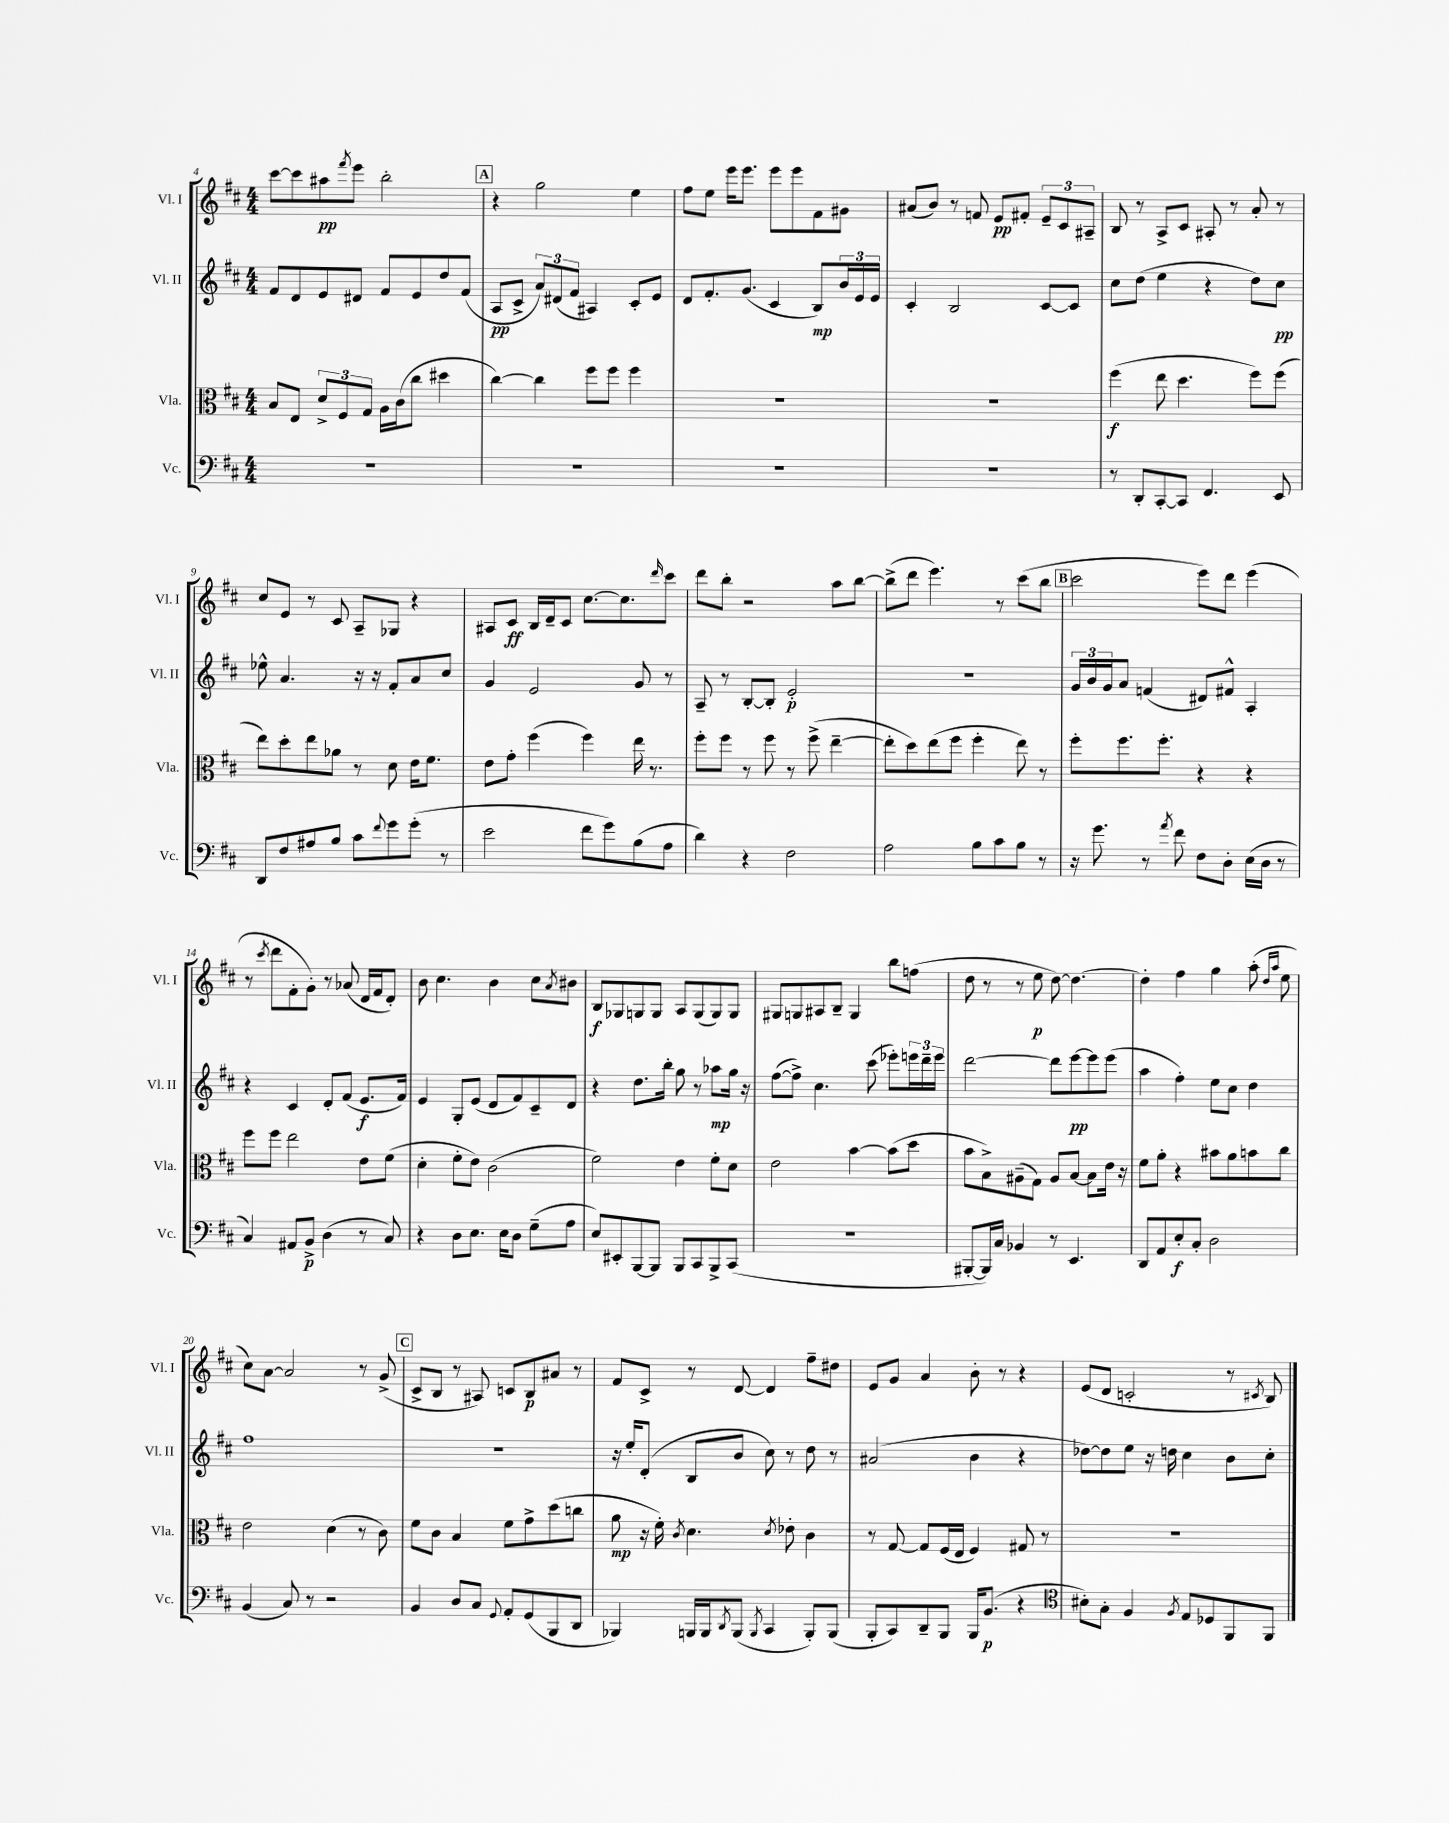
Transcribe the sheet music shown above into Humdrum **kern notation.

**kern	**kern	**kern	**kern
*staff4	*staff3	*staff2	*staff1
*clefF4	*clefC3	*clefG2	*clefG2
*k[f#c#]	*k[f#c#]	*k[f#c#]	*k[f#c#]
*M4/4	*M4/4	*M4/4	*M4/4
1r	8B	8f#	[8ccc#
.	8E	8d	8ccc#]
.	12d^	8e	8aa#
.	12F#	.	.
.	.	.	8qfff#
.	.	8d#	8eee
.	12G	.	.
.	16A	8f#	2bb'
.	(16c#	.	.
.	8cc#	8e	.
.	4dd#	8dd	.
.	.	(8f#	.
=	=	=	=
1r	[4cc#)	8A	4r
.	.	8c#^	.
.	4cc#]	12a)	2gg
.	.	(12d#	.
.	.	12f#	.
.	8ff#	4A#)	.
.	8ff#	.	.
.	4ff#	8c#'	4ee
.	.	8e	.
=	=	=	=
1r	1r	8d	8ff#
.	.	8.f#'	8ee
.	.	.	16eee
.	.	(8.g	8.eee
.	.	4c#	8eee
.	.	.	8eee
.	.	8B)	8f#
.	.	24b	8g#
.	.	24e	.
.	.	24e	.
=	=	=	=
1r	1r	4c#'	(8a#
.	.	.	8b)
.	.	2B	8r
.	.	.	8f
.	.	.	8e
.	.	.	8f#'
.	.	[8c#	12e~
.	.	.	12c#
.	.	8c#]	.
.	.	.	12A#~
=	=	=	=
8r	(4ff#	8cc#	8B
8DD'	.	(8dd	8r
[8CC#'	8ee	4ee	8A^
8CC#]	4.dd	.	8c#
4.FF#	.	4r	8A#'
.	.	.	8r
.	8ff#)	8dd)	8a'
8EE	(8ff#	8cc#	8r
=	=	=	=
8DD	8ee)	8ee-^^	8cc#
8F#	8dd'	4.a	8e
8A#	8ee	.	8r
8B	8a-	.	8c#
8c#	8r	16r	8A~
.	.	16r	.
8qqf#	.	.	.
8g	8d	8f#'	8G-
(8g'	16e	8a	4r
.	8.f#	.	.
8r	.	8cc#	.
=	=	=	=
2e	8e	4g	8A#
.	8g'	.	8c#
.	(4ff#	2e	16B
.	.	.	16d~
.	.	.	8c#
8f#	4ff#)	.	[8.cc#
8g)	.	.	.
.	.	.	8.cc#]
(8B	16ee	8g	.
.	8.r	.	.
.	.	.	16qqddd
8A	.	8r	8ccc#
=	=	=	=
4d)	8ff#'	8A~	8ddd
.	8ff#	8r	8bb'
4r	8r	[8B'	2r
.	8ff#	8B']	.
2F#	8r	2e'	.
.	(8ff#^	.	.
.	[4ee~	.	8aa
.	.	.	[8bb
=	=	=	=
2A	8ee']	1r	(8bb^]
.	8dd)	.	8ddd
.	(8ee	.	4.eee)
.	8ff#	.	.
8B	4ff#'	.	.
8c#	.	.	8r
8B	8ee)	.	(8ccc#
8r	8r	.	8bb
=	=	=	=
16r	8ff#'	24g	2ccc#
.	.	24b	.
8.g	.	.	.
.	.	24g	.
.	8.ff#	8a	.
8r	.	(4f	.
.	8.ff#'	.	.
8qa	.	.	.
8f#	.	.	.
8F#	4r	8d#)	8eee)
8D'	.	8f#^^	8ddd
(16E	4r	4A'	(4eee
16D	.	.	.
8r	.	.	.
=	=	=	=
4C#)	8ff#	4r	8r
.	.	.	8qccc#
.	8ff#	.	8ddd
8AA#	2ee	4c#	8f#'
8BB^	.	.	8g')
(4D	.	8d'	8r
.	.	(8f#	(8a-
8r	8e	8.e	16d
.	.	.	16f#
8C#)	(8f#	.	8d')
.	.	16f#)	.
=	=	=	=
4r	4d'	4e	8b
.	.	.	4.cc#
8D	8f#'	8G'	.
8.E	8e)	(8e	.
.	(2c#	8d	4b
16E	.	.	.
8D	.	8f#)	.
(8G~	.	8c#~	8cc#
.	.	.	8qa
8A	.	8d	8b#
=	=	=	=
8E)	2f#)	4r	8B
8EE#'	.	.	8G-
[8BBB	.	8.dd	8G
8BBB]	.	.	8G
.	.	16bb'	.
8BBB	4e	8gg	8A
8CC#	.	8r	(8G
8BBB^	8f#'	8aa-	8G)
(8CC#	8d	16gg	8G
.	.	16r	.
=	=	=	=
1r	2e	([8ff#	8G#
.	.	8ff#^])	8G
.	.	4.cc#	8A#
.	.	.	8B~
.	[4b	.	4G
.	.	(8ccc#	.
.	(8b]	8eee-')	8bb
.	8dd	24eee	(8ff
.	.	24ddd~	.
.	.	24eee	.
=	=	=	=
[8BBB#'	8b	[2ddd	8dd
16BBB#])	8B^)	.	8r
16C#	.	.	.
4BB-	(8A#~	.	8r
.	8G)	.	8ee
8r	8A#	8ddd]	[8dd)
4.EE	[8B	[8eee	4.dd_
.	8B]	8eee]	.
.	16e	(8eee	.
.	16r	.	.
=	=	=	=
8DD	8f#	4aa	4dd']
8AA	8a'	.	.
8E'	4r	4ff#')	4ff#
8C#'	.	.	.
2D	8b#	8ee	4gg
.	8a	8cc#	.
.	8b	4dd	(8aa'
.	.	.	16qqdd
.	.	.	16qqaa
.	8cc#	.	8ee
=	=	=	=
(4BB	2e	1ff#	8cc#)
.	.	.	[8a
8C#)	.	.	2a]
8r	.	.	.
2r	(4d	.	.
.	8r	.	8r
.	8c#)	.	(8g^
=	=	=	=
4BB	8f#	1r	8c#^
.	8c#	.	8B
8D	4B	.	8r
8C#	.	.	8A#)
8qqGG	.	.	.
8AA'	8f#	.	8c
(8GG	8g^	.	8B
8BBB	(8dd	.	8a#
8DD	8cc	.	8r
=	=	=	=
4BBB-)	8a	16r	8f#
.	.	16ee'	.
.	16r	(8d'	8c#^
.	16f#')	.	.
.	8qc#	.	.
16BBB	4.d	8B	8r
16BBB	.	.	.
8qDD	.	.	.
(8BBB	.	8b	[8d
8qBBB	.	.	.
4CC#	.	8cc#)	4d]
.	8qd	.	.
.	8e-'	8r	.
8BBB')	4c#	8dd	8ff#~
(8BBB	.	8r	8dd#
=	=	=	=
8BBB'	8r	(2a#	8e
8CC#)	[8G	.	8g
8DD~	8G]	.	4a
8BBB	(16F#	.	.
.	16E	.	.
16BBB	4F#)	4b	8b'
(8.BB	.	.	.
.	.	.	8r
4r	8G#	4r	4r
.	8r	.	.
=	=	=	=
*clefC4	*	*	*
8B#')	1r	[8dd-)	(8e
8G'	.	8dd-]	8d
4F#	.	8ee	2c'
.	.	16r	.
.	.	16dd	.
8qF#	.	.	.
8E	.	4cc#	.
8D-	.	.	.
8FF#	.	8b	8r
.	.	.	8qc#
8FF#	.	8cc#'	8B)
==	==	==	==
*-	*-	*-	*-
